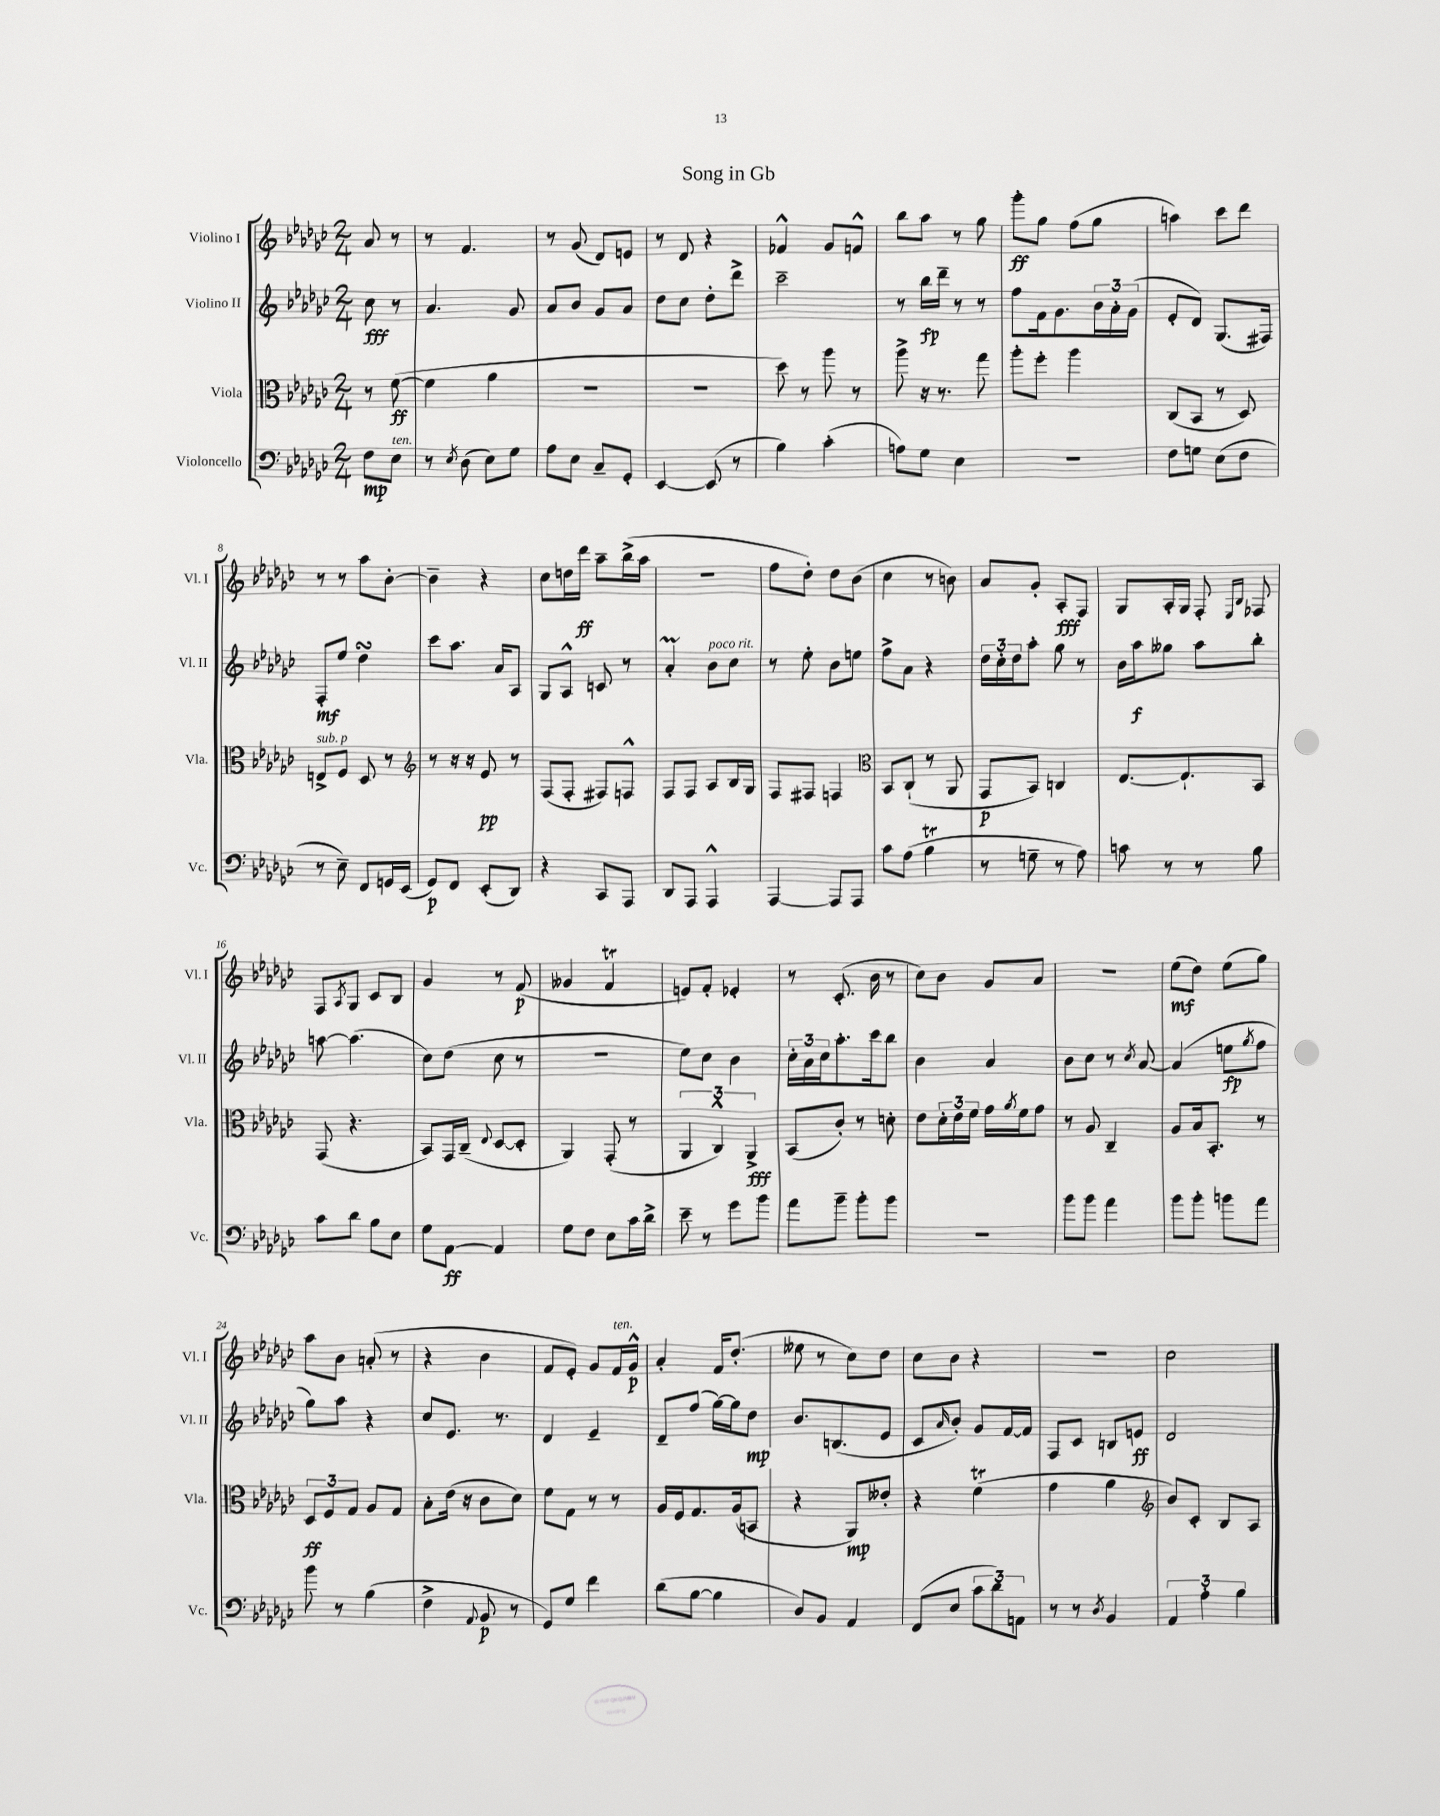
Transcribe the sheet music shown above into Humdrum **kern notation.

**kern	**kern	**kern	**kern
*staff4	*staff3	*staff2	*staff1
*clefF4	*clefC3	*clefG2	*clefG2
*k[b-e-a-d-g-c-]	*k[b-e-a-d-g-c-]	*k[b-e-a-d-g-c-]	*k[b-e-a-d-g-c-]
*M2/4	*M2/4	*M2/4	*M2/4
8F	8r	8cc-	8a-
8E-	([8f	8r	8r
=	=	=	=
8r	4f]	4.a-	8r
8qE-	.	.	.
(8D-	.	.	4.f
8E-)	4a-	.	.
8G-	.	8g-	.
=	=	=	=
8A-	2r	8a-	8r
8E-	.	8b-	(8g-
8C-~	.	8g-	8d-)
8GG-'	.	8a-	8e
=	=	=	=
[4EE-	2r	8dd-	8r
.	.	8cc-	8d-
(8EE-]	.	8dd-'	4r
8r	.	8ddd-^	.
=	=	=	=
4B-)	8dd-)	2ccc-~	4f-^^
.	8r	.	.
(4c-'	8aa-	.	8g-
.	8r	.	8f^^
=	=	=	=
8A)	8aa-^	8r	8bb-
8G-	16r	16bb-	8aa-
.	8.r	16ddd-~	.
4E-	.	8r	8r
.	8gg-	8r	8gg-
=	=	=	=
2r	8aa-'	8ff	8ggg-'
.	8ff'	16f	8gg-
.	.	8.g-	.
.	4aa-	.	(8ff
.	.	24b-	8gg-
.	.	24a-'	.
.	.	(24g-	.
=	=	=	=
8F	(8C-	8e-'	4aa)
8G	8BB-	8d-)	.
(8E-	8r	(8.G-	8ccc-
8F	8D-)	.	8ddd-
.	.	16F#)	.
=	=	=	=
8r	8E^	8F'	8r
8E-~)	8F	8ee-	8r
8FF	8D-	4dd-	8aa-
16GG	8r	.	[8b-'
(16EE-	.	.	.
=	=	=	=
*	*clefG2	*	*
8GG-)	8r	8ccc-	4b-~]
8FF	16r	8.aa-	.
.	16r	.	.
(8EE-'	8e-	.	4r
.	.	16a-	.
8DD-)	8r	8A-	.
=	=	=	=
4r	(8F	8G-	8cc-
.	8F'	8A-^^	16dd
.	.	.	16ddd-
8CC-	8F#)	8c	8aa-~
8AAA-	8F^^	8r	(16bb-^
.	.	.	16aa-
=	=	=	=
8DD-	8F	4a-'	2r
8AAA-	8F	.	.
4AAA-^^	8A-	8b-	.
.	16B-	8cc-	.
.	16G-	.	.
=	=	=	=
[4AAA-	8F	8r	8ff
.	8F#	8ee-'	8dd-')
8AAA-]	4F	8b-	8dd-
8AAA-	.	8ee	(8b-
=	=	=	=
*	*clefC3	*	*
8c-	8BB-	8ff^	4cc-
(8A-	(8C-`	8a-	.
4B-	8r	4r	8r
.	8AA-	.	8b)
=	=	=	=
8r	8GG-	24dd-	8a-
.	.	24cc-'	.
.	.	24dd-	.
8G~	8BB-)	8aa-'	8g-'
8r	4C	8gg-	8A-'
8A-)	.	8r	8F
=	=	=	=
8c	[8.E-	16b-	8G-
.	.	16aa-	.
8r	.	8gg--	16A-'
.	8.E-`]	.	16G-
8r	.	8aa-	8F'
.	.	.	16qqE-
.	.	.	16qqB-
8B-	8BB-	8bb-'	8F-
=	=	=	=
8c-	(8GG-	[8aa	8F
.	.	.	8qA-
8d-	4.r	(4.aa]	8G-
8B-	.	.	8c-
8E-	.	.	8B-
=	=	=	=
8G-	8BB-)	8cc-)	4g-
[8AA-	16GG-	(8dd-	.
.	(16C-~	.	.
.	8qqE-	.	.
4AA-]	[8D-	8cc-	8r
.	8D-']	8r	(8f
=	=	=	=
8G-	4AA-)	2r	4g--
8F	.	.	.
8E-	(8GG-'	.	4f
16c-	8r	.	.
16d-^	.	.	.
=	=	=	=
8e-~	6AA-	8ee-)	8e)
8r	.	8cc-	8f'
.	6C-^^)	.	.
8g-	.	4b-	4e-'
.	6AA-^	.	.
8b-	.	.	.
=	=	=	=
8a-	(8BB-	24cc-'	8r
.	.	24a-	.
.	.	24cc-	.
8b-~	8c-')	8.aa-'	(8.c-'
8b-'	8r	.	.
.	.	16ccc-	16b-
8b-	8d'	8bb-	8r
=	=	=	=
2r	8e-	4b-	8cc-)
.	24d-'	.	8b-
.	24e-	.	.
.	24f	.	.
.	16g-	4a-	8g-
.	8qa-	.	.
.	16f	.	.
.	8g-	.	8a-
=	=	=	=
8b-	8r	8b-	2r
8b-	8A-	8cc-	.
4a-	4C-~	8r	.
.	.	8qcc-	.
.	.	[8a-	.
=	=	=	=
8b-	8A-	(4a-]	(8ee-
8b-'	16B-	.	8dd-)
.	8.BB-'	.	.
8b	.	8ee	(8ee-
.	.	8qgg-	.
8a-	8r	8ff	8gg-)
=	=	=	=
8b-	12D-	8gg-)	8aa-
.	12F	.	.
8r	.	8aa-	8b-
.	12G-	.	.
(4B-	8A-	4r	(8a'
.	8G-	.	8r
=	=	=	=
4F^	8B-'	8cc-	4r
.	(16e-	8.e-	.
.	16r	.	.
8qqAA-	.	.	.
8BB-	8c-	.	4b-
.	.	8.r	.
8r	8d-)	.	.
=	=	=	=
8GG-)	8f	4d-	8f
8G-	8G-	.	8e-')
4f	8r	4e-~	8g-
.	8r	.	16f
.	.	.	16g-^^
=	=	=	=
(8d-	16A-	8d-~	4a-'
.	16F	.	.
[8B-	8.G-	(8ff	.
4B-]	.	[16gg-)	16f
.	(16A-	16gg-]	(8.dd-'
.	8BB	8dd-	.
=	=	=	=
8D-)	4r	8.b-	8ee--
8BB-	.	.	8r
.	.	(8.B	.
4AA-	8AA-)	.	8cc-)
.	8e--'	8e-	8dd-
=	=	=	=
(8FF	4r	8c-	8cc-
.	.	16qqa-	.
8E-	.	8b-')	8b-
12c-	(4f	8g-	4r
12d-)	.	.	.
.	.	[16f	.
12AA	.	.	.
.	.	16f]	.
=	=	=	=
8r	4g-	8F	2r
8r	.	8c-	.
8qD-	.	.	.
4BB-	4a-	8B	.
.	.	8e	.
=	=	=	=
*	*clefG2	*	*
6AA-	8b-)	2d-	2cc-
.	8c-'	.	.
6A-'	.	.	.
.	8B-	.	.
6B-	.	.	.
.	8A-	.	.
==	==	==	==
*-	*-	*-	*-
